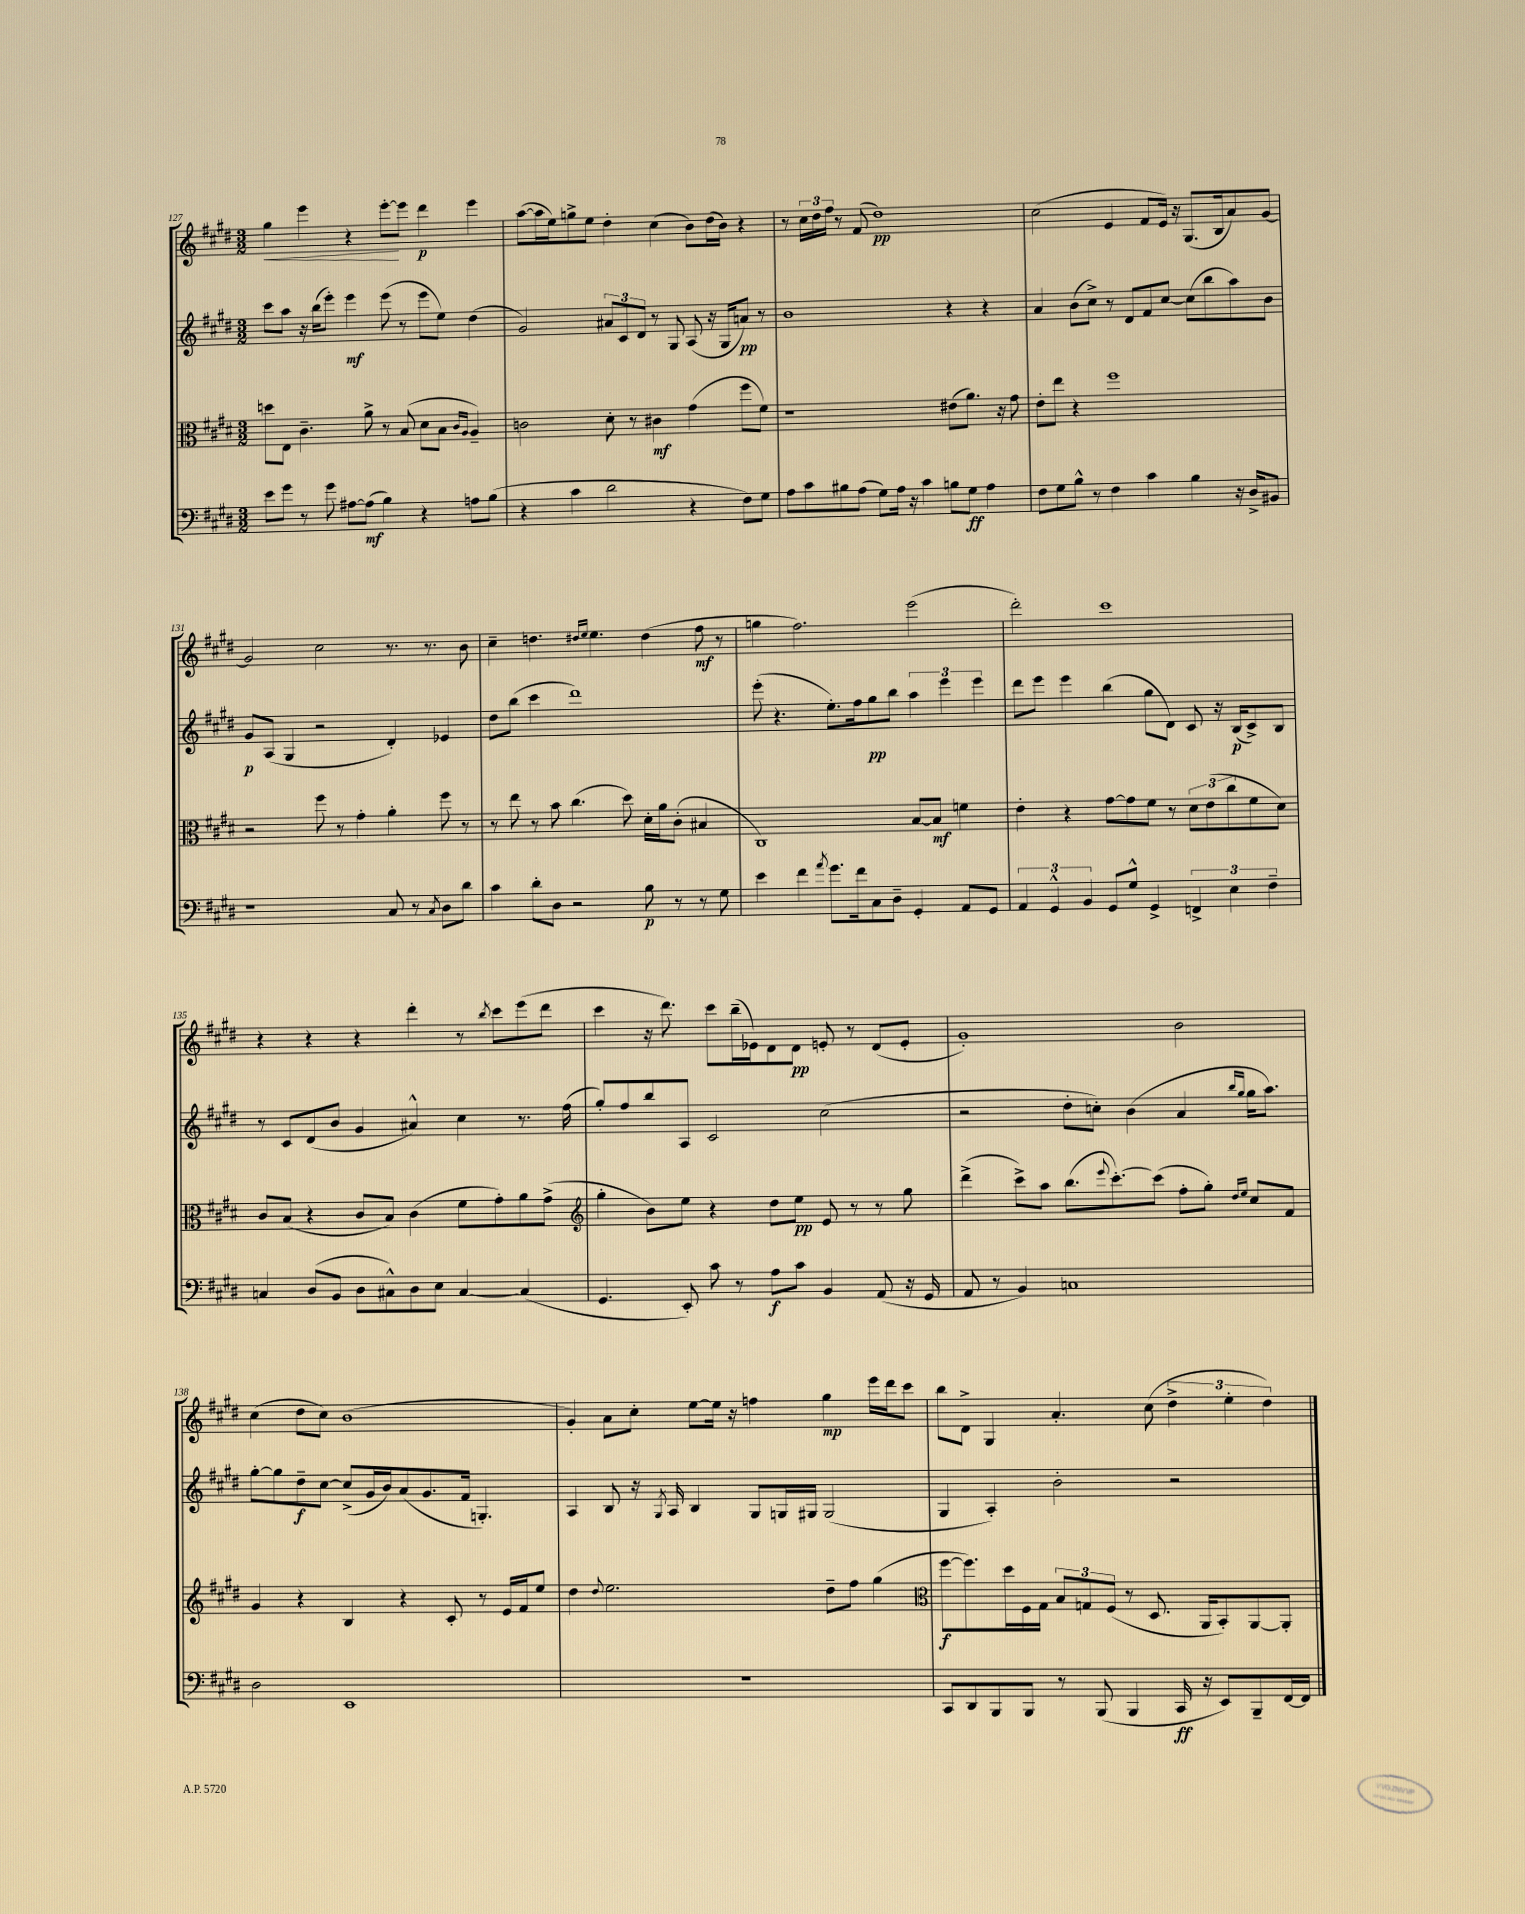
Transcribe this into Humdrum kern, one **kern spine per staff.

**kern	**kern	**kern	**kern
*staff4	*staff3	*staff2	*staff1
*clefF4	*clefC3	*clefG2	*clefG2
*k[f#c#g#d#]	*k[f#c#g#d#]	*k[f#c#g#d#]	*k[f#c#g#d#]
*M3/2	*M3/2	*M3/2	*M3/2
8e\L	8dd\L	8ccc#\L	4gg#\
8g#\J	8E\J	8aa\J	.
8r	4.c#~\	16r	4eee\
.	.	(16bb\LK	.
8g#\	.	8eee'\J)	.
[8A#\L	.	4eee\	4r
(8A#\]J	8a^\	.	.
4B\)	8r	(8eee\	[8eee'\L
.	(8B/	8r	8eee\]J
4r	8d#\L	8eee\L	4ddd#\
.	8B\J	8ee\J)	.
.	16qqc#/LL	.	.
.	16qqA/JJ	.	.
8A\L	4A~/)	(4dd#\	4eee\
(8B\J	.	.	.
=	=	=	=
4r	2c\	2g#/)	([8aa\L
.	.	.	16aa\]L
.	.	.	16ee\J)
4c#\	.	.	8gg^\
.	.	.	8ee\J
2d#\	8d#'\	12a#/L	4dd#'\
.	.	12c#/	.
.	8r	.	.
.	.	12d#/J	.
.	4c#\	8r	(4cc#\
.	.	8G#/	.
4r	(4g#\	(8A/	8b\L)
.	.	16r	(16dd#\L
.	.	16G#/LK	16b\JJ)
8F#\L)	8ff#\L	8a/J)	4r
8G#\J	8f#\J)	8r	.
=	=	=	=
8A\L	1r	1b	8r
8c#\	.	.	24cc#\LL
.	.	.	24dd#\
.	.	.	24ff#\JJ
8B#\	.	.	8r
(8A\J	.	.	(8f#/
8G#\L)	.	.	1dd#)
16A\Jk	.	.	.
16r	.	.	.
4c#\	.	.	.
8B\L	(8e#\L	4r	.
8G#\J	8.a\J)	.	.
4A\	.	4r	.
.	16r	.	.
.	8g#\	.	.
=	=	=	=
8F#\L	8e'\L	4a/	(2cc#\
8G#\	8ee\J	.	.
8B^^\J	4r	(8b\L	.
8r	.	8cc#^\J)	.
4F#\	1ff#	8r	4e/
.	.	8d#/L	.
4c#\	.	8f#/	8f#/L
.	.	[8cc#/J	16e/Jk)
.	.	.	16r
4B\	.	(8cc#\]L	(8.G#/L
.	.	8bb\	.
.	.	.	16B/k
16r	.	8aa\)	8a/)
16D#^/LK	.	.	.
8BB#/J	.	8b\J	[8g#/J
=	=	=	=
1r	2r	8g#/L	2g#/]
.	.	(8A/J	.
.	.	4G#/	.
.	8ff#\	2r	2cc#\
.	8r	.	.
.	4g#'\	.	.
8C#/	4a'\	4d#'/)	8.r
8r	.	.	.
.	.	.	8.r
8qC#/	.	.	.
8D#\L	8ff#\	4e-/	.
8d#\J	8r	.	8b\
=	=	=	=
4c#\	8r	8dd#\L	4cc#~\
.	8ee\	(8bb\J	.
8d#'\L	8r	4ccc#\	4.dd\
8D#\J	8b\	.	.
2r	(4.cc#\	1ddd#)	.
.	.	.	16qqdd#/LL
.	.	.	16qqee/JJ
.	.	.	4.ee\
.	8dd#\)	.	.
8B\	16d#'\LL	.	(4dd#\
.	16a\J	.	.
8r	(8c#'\J	.	.
8r	4B#/	.	8ff#\
8G#\	.	.	8r
=	=	=	=
4e\	1C#)	(8eee'\	4gg\
.	.	4.r	.
4f#\	.	.	2.ff#\)
8qa/	.	.	.
8.g#\L	.	8.ee'\L)	.
16f#\k	.	16ff#\k	.
8C#\	.	8gg#\	.
8D#~\J	.	8bb\J	.
4GG#'/	[8B/L	6aa\	(2eee\
.	8B/]J	.	.
.	.	6eee\	.
8AA/L	4f\	.	.
.	.	6eee\	.
8GG#/J	.	.	.
=	=	=	=
6AA/	4e'\	8ddd#\L	2ddd#'\)
.	.	8eee\J	.
6GG#^^/	.	.	.
.	4r	4eee\	.
6BB/	.	.	.
8GG#/L	[8g#\L	(4bb\	1ccc#
8G#^^/J	8g#\]	.	.
4GG#^/	8f#\J	8gg#\L	.
.	8r	8d#\J)	.
6FF^/	12d#\L	8c#/	.
.	(12e\	.	.
.	.	16r	.
6E\	12cc#\	.	.
.	.	(16B/LK	.
.	8f#\	8c#^/)	.
6F#~\	.	.	.
.	8d#\J)	8B/J	.
=	=	=	=
4C/	8c#/L	8r	4r
.	(8B/J	8c#/L	.
(8D#/L	4r	(8d#/	4r
8BB/J	.	8b/J	.
8D#\L	8c#/L	4g#/	4r
8C#^^\)	8B/J)	.	.
8D#\	(4c#\	4a#^^/)	4ddd#'\
8E\J	.	.	.
[4C#/	8f#\L	4cc#\	8r
.	.	.	8qbb/
.	8g#'\)	.	8ccc#\L
(4C#/]	8a\	8.r	(8eee\
.	(8g#^\J	.	8ddd#\J
.	.	(16ff#\	.
=	=	=	=
*	*clefG2	*	*
4.GG#/	4gg#'\	8gg#'/L)	4ccc#\
.	.	8ff#/	.
.	8b\L)	8bb/	16r
.	.	.	8.ddd#\)
8EE'/)	8ee\J	8A/J	.
8c#\	4r	2c#/	8ccc#\L
8r	.	.	(16bb~\L
.	.	.	16e-\J)
8A\L	8dd#\L	.	8d#\
8c#\J	8ee\J	.	8d#\J
4BB/	8e/	(2cc#\	8e'/
.	8r	.	8r
(8AA/	8r	.	(8d#/L
16r	8gg#\	.	8e'/J
16GG#/	.	.	.
=	=	=	=
8AA/	(4ddd#^\	2r	1g#')
8r	.	.	.
4BB/)	8ccc#^\L)	.	.
.	8aa\J	.	.
1C	(8.bb\L	8dd#'\L	.
.	.	8cc'\J)	.
.	8qqeee/	.	.
.	[8.ccc#'\)	.	.
.	.	(4b\	.
.	(8ccc#\]J	.	.
.	8ff#'\L	4a/	2b\
.	8gg#'\J)	.	.
.	16qqdd#/LL	16qqbb/LL	.
.	16qqee/JJ	16qqgg#/JJ	.
.	8cc#/L	16gg#\LK	.
.	.	8.aa\J)	.
.	8f#/J	.	.
=	=	=	=
2D#\	4g#/	[8gg#'\L	(4cc#\
.	.	8gg#\]	.
.	4r	8dd#~\	8dd#\L
.	.	[8cc#\J	8cc#\J)
1EE	4B/	(8cc#^/]L	(1b
.	.	16g#/L	.
.	.	16b/J)	.
.	4r	(8a/	.
.	.	8.g#/	.
.	8c#'/	.	.
.	.	16f#/Jk	.
.	8r	4.G'/)	.
.	16e/LL	.	.
.	16f#/J	.	.
.	8ee/J	.	.
=	=	=	=
1.r	4dd#\	4A/	4g#'/)
.	8qqdd#/	.	.
.	2.ee\	8B/	8a\L
.	.	16r	8cc#'\J
.	.	8qG#/	.
.	.	16A/	.
.	.	4B/	[8ee\L
.	.	.	16ee\]Jk
.	.	.	16r
.	.	8G#/L	4ff\
.	.	16G/L	.
.	.	16G#/JJ	.
.	8dd#~\L	(2G#/	4gg#\
.	8ff#\J	.	.
.	(4gg#\	.	16eee\LL
.	.	.	16ddd#\J
.	.	.	8ccc#\J
=	=	=	=
*	*clefC3	*	*
8CC#/L	[8ff#\L	4G#/	8bb\L
8DD#/	8.ff#\])	.	8d#^\J
8BBB/	.	4A'/)	4G#/
.	16dd#\L	.	.
8BBB/J	16F#\	.	.
.	16G#\JJ	.	.
8r	12B/L	2b'\	4.a'/
.	12G/	.	.
(8BBB/	.	.	.
.	(12F#/J	.	.
4BBB/	8r	.	.
.	8.D#/	.	(8cc#\
16CC#/	.	2r	6dd#^\
16r	16AA/LK	.	.
8EE/L)	8BB'/)	.	.
.	.	.	6ee'\
8BBB~/	[8AA/	.	.
.	.	.	6dd#\)
[16FF#/L	8AA'/]J	.	.
16FF#/]JJ	.	.	.
==	==	==	==
*-	*-	*-	*-
